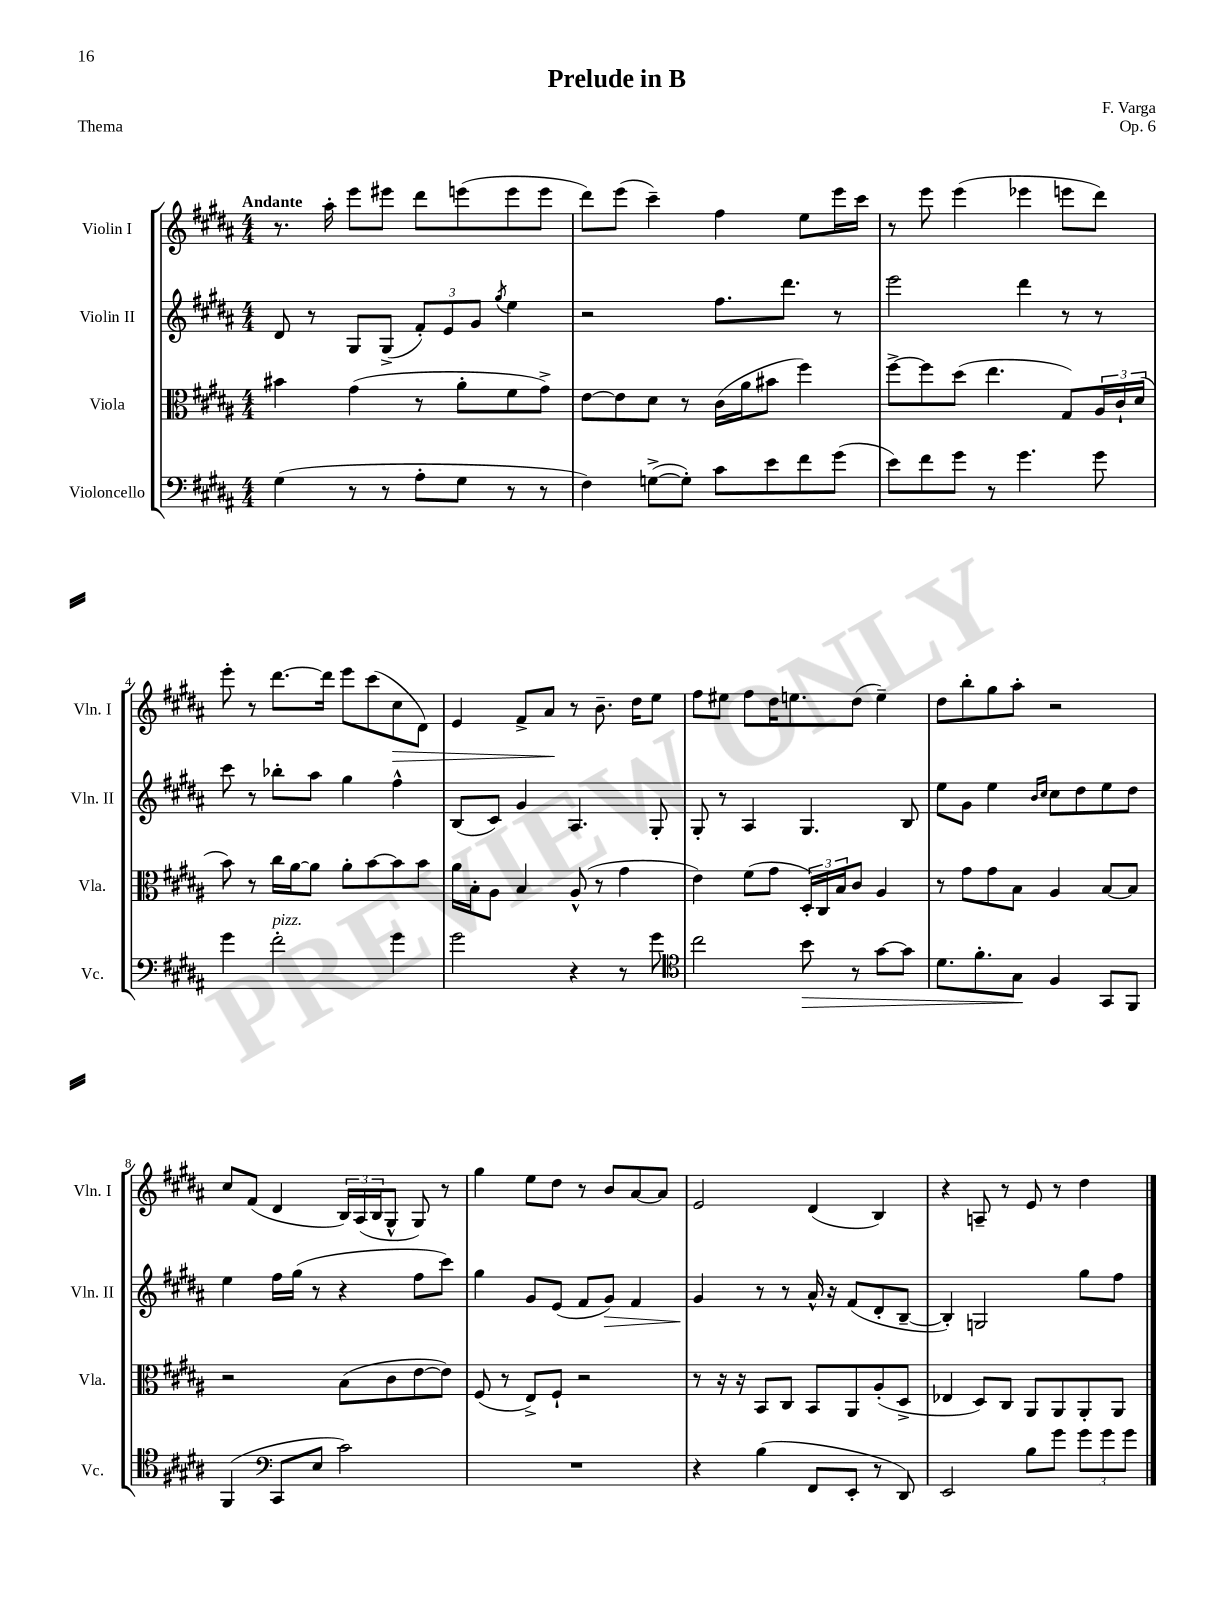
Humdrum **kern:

**kern	**kern	**kern	**kern
*staff4	*staff3	*staff2	*staff1
*clefF4	*clefC3	*clefG2	*clefG2
*k[f#c#g#d#a#]	*k[f#c#g#d#a#]	*k[f#c#g#d#a#]	*k[f#c#g#d#a#]
*M4/4	*M4/4	*M4/4	*M4/4
(4G#	4b#	8d#	8.r
.	.	8r	.
.	.	.	16aa#'
8r	(4g#	8G#	8eee
8r	.	(8G#^	8eee#
8A#'	8r	12f#')	8ddd#
.	.	12e	.
8G#	8a#'	.	(8eee
.	.	12g#	.
.	.	8qgg#	.
8r	8f#	4ee	8eee
8r	8g#^)	.	8eee
=	=	=	=
4F#)	[8e	2r	8ddd#)
.	8e]	.	(8eee
([8G^	8d#	.	4ccc#~)
8G'])	8r	.	.
8c#	(16c#	8.ff#	4ff#
.	16a#	.	.
8e	8b#	.	.
.	.	8.ddd#	.
8f#	4ff#)	.	8ee
(8g#	.	8r	16eee
.	.	.	16ccc#
=	=	=	=
8e)	[8ff#^	2eee	8r
8f#	8ff#]	.	8eee
8g#	(8dd#	.	(4eee
8r	4.ee	.	.
4.g#	.	4ddd#	4eee-
.	8G#)	8r	8eee
8g#	24A#	8r	8ddd#)
.	24c#`	.	.
.	(24d#	.	.
=	=	=	=
4g#	8b)	8ccc#	8eee'
.	8r	8r	8r
2f#'	16cc#	8bb-'	[8.ddd#
.	[16a#	.	.
.	8a#]	8aa#	.
.	.	.	16ddd#]
.	8a#'	4gg#	8eee
.	[8b	.	(8ccc#
4g#	8b]	4ff#^^	8cc#
.	8b	.	8d#)
=	=	=	=
2g#	16a#	(8B	4e
.	16B'	.	.
.	8A#	8c#)	.
.	4B	4g#	8f#^
.	.	.	8a#
4r	(8A#^^	4.A#	8r
.	8r	.	8.b~
8r	4g#	.	.
.	.	.	16dd#
8g#	.	8G#'	8ee
=	=	=	=
*clefC4	*	*	*
2cc#	4e)	8G#'	8ff#
.	.	8r	8ee#
.	(8f#	4A#	8ff#
.	8g#	.	16dd#
.	.	.	8.ee
8b	24D#')	4.G#	.
.	24C#	.	.
.	24B	.	.
8r	8c#	.	(8dd#
[8g#	4A#	.	4ee~)
8g#]	.	8B	.
=	=	=	=
8.d#	8r	8ee	8dd#
.	8g#	8g#	8bb'
8.f#'	.	.	.
.	8g#	4ee	8gg#
8G#	8B	.	8aa#'
.	.	16qqb	.
.	.	16qqcc#	.
4F#	4A#	8cc#	2r
.	.	8dd#	.
8GG#	[8B	8ee	.
8FF#	8B]	8dd#	.
=	=	=	=
(4FF#	2r	4ee	8cc#
.	.	.	(8f#
*clefF4	*	*	*
8CC#	.	16ff#	4d#
.	.	(16gg#	.
8E	.	8r	.
2c#)	(8B	4r	24B)
.	.	.	(24A#
.	.	.	24B
.	8c#	.	8G#^^
.	[8e	8ff#	8G#)
.	8e])	8ccc#)	8r
=	=	=	=
1r	(8F#	4gg#	4gg#
.	8r	.	.
.	8E^)	8g#	8ee
.	8F#`	(8e	8dd#
.	2r	8f#	8r
.	.	8g#)	8b
.	.	4f#	[8a#
.	.	.	8a#]
=	=	=	=
4r	8r	4g#	2e
.	16r	.	.
.	16r	.	.
(4B	8BB	8r	.
.	8C#	8r	.
8FF#	8BB	16a#^^	(4d#
.	.	16r	.
8EE'	8AA#	(8f#	.
8r	(8A#'	8d#'	4B)
8DD#)	8D#^	[8B~	.
=	=	=	=
2EE	4E-	4B'])	4r
.	8D#)	2G	8A~
.	8C#	.	8r
8B	8AA#	.	8e
8g#	8AA#	.	8r
12g#	8AA#'	8gg#	4dd#
12g#	.	.	.
.	8AA#	8ff#	.
12g#	.	.	.
==	==	==	==
*-	*-	*-	*-
